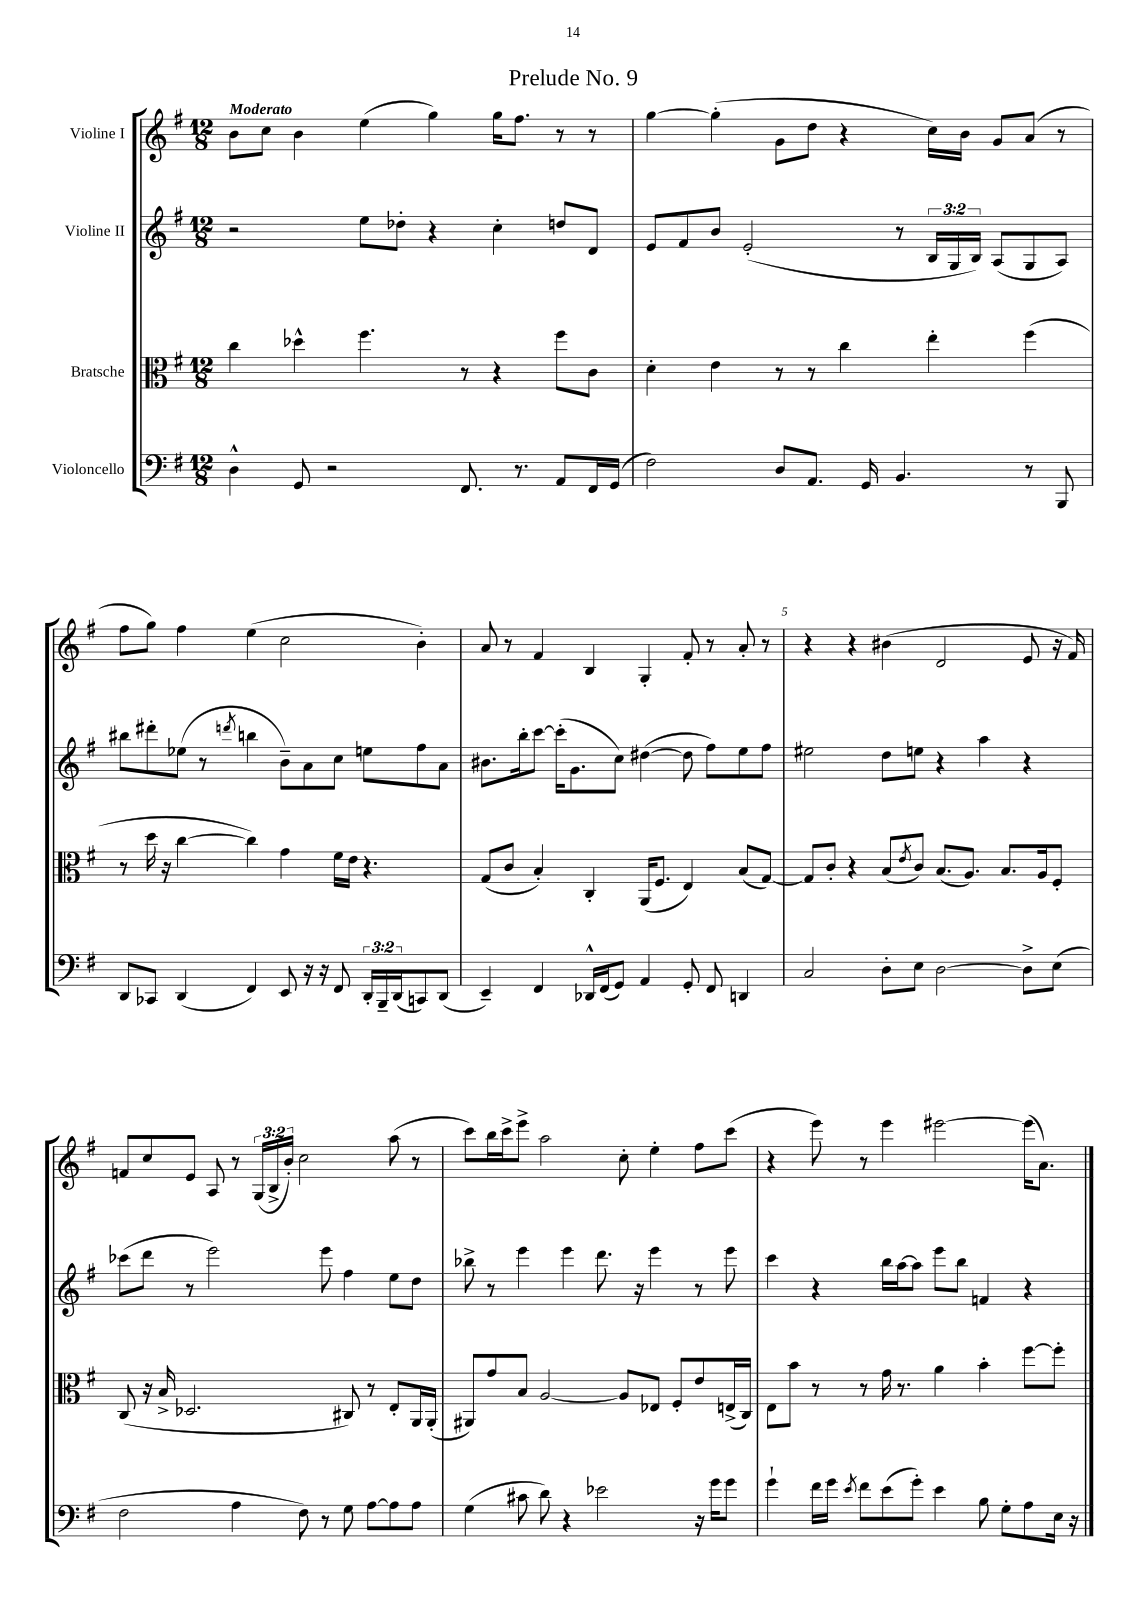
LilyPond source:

\header { title = "Prelude No. 9" }
<<
\new StaffGroup <<
\new Staff = "s0" \with { instrumentName = "Violine I" } {
    \clef treble \key g \major \numericTimeSignature \time 12/8 \override Staff.TupletNumber.text = #tuplet-number::calc-fraction-text \tempo "Moderato"
    b'8 c''8 b'4 e''4( g''4) g''16 fis''8. r8 r8 |
    g''4~ g''4-.( g'8 d''8 r4 c''16) b'16 g'8 a'8( r8 |
    fis''8 g''8) fis''4 e''4( c''2 b'4-.) |
    a'8 r8 fis'4 b4 g4-. fis'8-. r8 a'8-. r8 |
    r4 r4 bis'4( d'2 e'8 r16 fis'16) |
    f'8 c''8 e'8 a8 r8 \tuplet 3/2 { g16( b16-> b'16-.) } c''2 a''8( r8 |
    c'''8) b''16 c'''16-> e'''8-> a''2 c''8-. e''4-. fis''8 c'''8( |
    r4 e'''8) r8 e'''4 eis'''2~ eis'''16( a'8.) \bar "|." |
}
\new Staff = "s1" \with { instrumentName = "Violine II" } {
    \clef treble \key g \major \numericTimeSignature \time 12/8 \override Staff.TupletNumber.text = #tuplet-number::calc-fraction-text
    r2 e''8 des''8-. r4 c''4-. d''8 d'8 |
    e'8 fis'8 b'8 e'2-.( r8 \tuplet 3/2 { b16 g16 b16) } a8( g8 a8) |
    bis''8 dis'''8-. ees''8( r8 \acciaccatura { d'''8 } b''4 b'8--) a'8 c''8 e''8 fis''8 a'8 |
    bis'8. b''16-. c'''8~ c'''16-.( g'8. c''8) dis''4~( dis''8 fis''8) e''8 fis''8 |
    eis''2 d''8 e''8 r4 a''4 r4 |
    ces'''8( d'''8 r8 e'''2) e'''8 fis''4 e''8 d''8 |
    bes''8-> r8 e'''4 e'''4 d'''8. r16 e'''4 r8 e'''8 |
    c'''4 r4 b''16 a''16~ a''8 e'''8 b''8 f'4 r4 \bar "|." |
}
\new Staff = "s2" \with { instrumentName = "Bratsche" } {
    \clef alto \key g \major \numericTimeSignature \time 12/8
    c''4 des''4-^ fis''4. r8 r4 fis''8 c'8 |
    d'4-. e'4 r8 r8 c''4 e''4-. fis''4( |
    r8 d''16 r16 c''4~ c''4) g'4 fis'16 e'16 r4. |
    g8( c'8 b4-.) c4-. a,16( fis8. e4) b8( g8~) |
    g8 c'8-. r4 b8( \acciaccatura { e'8 } c'8) b8.( a8.) b8. a16 fis8-. |
    c8( r16 b16-> des2. cis8) r8 e8-. a,16 a,16-.( |
    ais,8) g'8 b8 a2~ a8 ees8 fis8-. e'8 e16->( c16) |
    e8 b'8 r8 r8 g'16 r8. a'4 b'4-. fis''8~ fis''8-. \bar "|." |
}
\new Staff = "s3" \with { instrumentName = "Violoncello" } {
    \clef bass \key g \major \numericTimeSignature \time 12/8 \override Staff.TupletNumber.text = #tuplet-number::calc-fraction-text
    d4-^ g,8 r2 fis,8. r8. a,8 fis,16 g,16( |
    fis2) d8 a,8. g,16 b,4. r8 b,,8 |
    d,8 ces,8 d,4( fis,4) e,8 r16 r16 fis,8 \tuplet 3/2 { d,16-. b,,16-- d,16( } c,8) d,8( |
    e,4--) fis,4 des,16-^ fis,16( g,8) a,4 g,8-. fis,8 d,4 |
    c2 d8-. e8 d2~ d8-> e8( |
    fis2 a4 fis8) r8 g8 a8~ a8 a8 |
    g4( cis'8 d'8) r4 ees'2 r16 g'16 g'8 |
    g'4-! fis'16 g'16 \acciaccatura { e'8 } fis'8 e'8( g'8-.) e'4 b8 g8-. a8 e16 r16 \bar "|." |
}
>>
>>
\layout { \context { \Score \override BarNumber.break-visibility = ##(#f #t #t) barNumberVisibility = #(every-nth-bar-number-visible 5) } }
